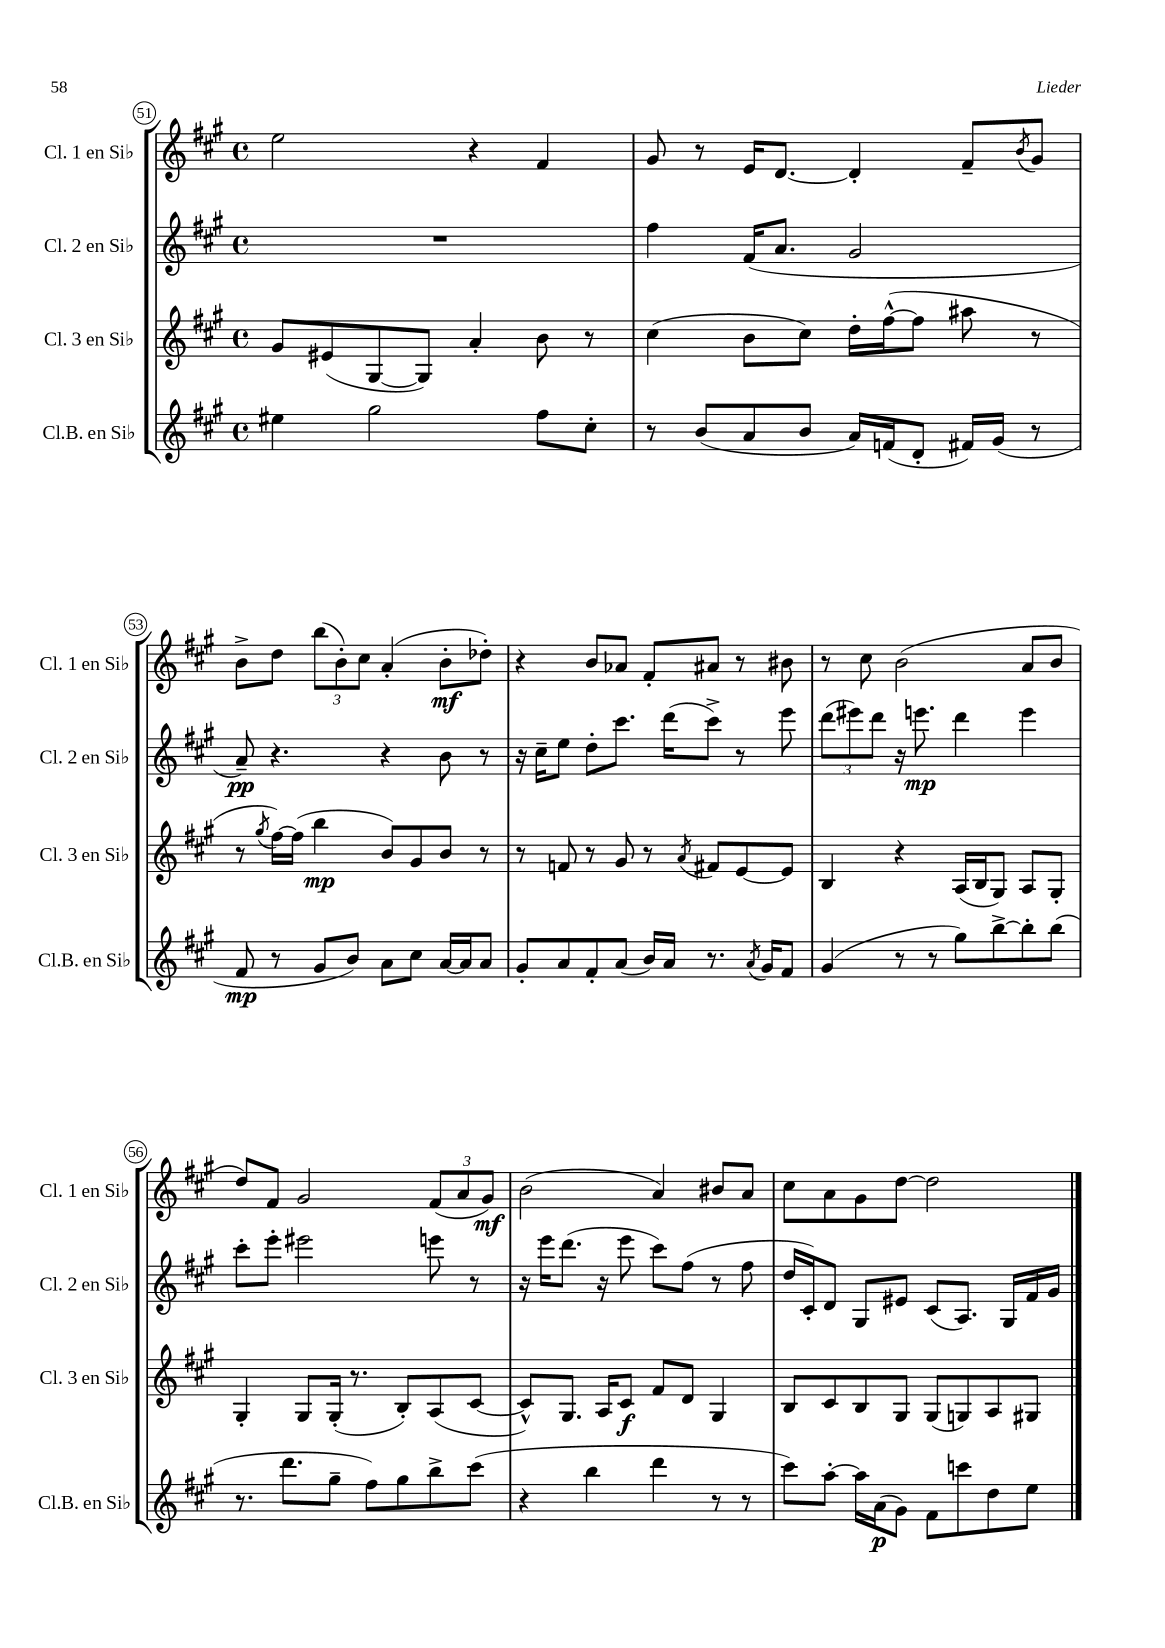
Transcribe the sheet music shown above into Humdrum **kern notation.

**kern	**dynam	**kern	**dynam	**kern	**dynam	**kern	**dynam
*part4	*part4	*part3	*part3	*part2	*part2	*part1	*part1
*staff4	*staff4	*staff3	*staff3	*staff2	*staff2	*staff1	*staff1
*I"Cl.B. en Si♭	*	*I"Cl. 3 en Si♭	*	*I"Cl. 2 en Si♭	*	*I"Cl. 1 en Si♭	*
*I'Cl.B. en Si♭	*	*I'Cl. 3 en Si♭	*	*I'Cl. 2 en Si♭	*	*I'Cl. 1 en Si♭	*
*clefG2	*	*clefG2	*	*clefG2	*	*clefG2	*
*k[f#c#g#]	*	*k[f#c#g#]	*	*k[f#c#g#]	*	*k[f#c#g#]	*
*M4/4	*	*M4/4	*	*M4/4	*	*M4/4	*
*met(c)	*	*met(c)	*	*met(c)	*	*met(c)	*
=51	=51	=51	=51	=51	=51	=51	=51
4ee#X\	.	8g#/L	.	1r	.	2ee\	.
.	.	(8e#X/	.	.	.	.	.
2gg#\	.	[8G#/	.	.	.	.	.
.	.	8G#/J])	.	.	.	.	.
.	.	4a'/	.	.	.	4r	.
8ff#\L	.	8b\	.	.	.	4f#/	.
8cc#'\J	.	8r	.	.	.	.	.
=52	=52	=52	=52	=52	=52	=52	=52
8r	.	(4cc#\	.	4ff#\	.	8g#/	.
(8b/L	.	.	.	.	.	8r	.
8a/	.	8b\L	.	(16f#/KL	.	16e/KL	.
.	.	.	.	8.a/J	.	[8.d/J	.
8b/J	.	8cc#\J)	.	.	.	.	.
16a/LL)	.	16dd'\LL	.	2g#/	.	4d'/]	.
(16fn/J	.	([16ff#^^\J	.	.	.	.	.
8d'/J	.	8ff#\J]	.	.	.	.	.
16f#X/LL)	.	8aa#X\	.	.	.	8f#~/L	.
(16g#/JJ	.	.	.	.	.	.	.
.	.	.	.	.	.	8qb/	.
8r	.	8r	.	.	.	8g#/J	.
!!LO:LB:g=z
=53	=53	=53	=53	=53	=53	=53	=53
8f#/	mp	8r	.	8a~/)	pp	8b^\L	.
.	.	8qgg#/	.	.	.	.	.
8r	.	[16ff#\LL)	.	4.r	.	8dd\J	.
.	.	(16ff#\JJ]	.	.	.	.	.
8g#/L	.	4bb\	mp	.	.	(12bb\L	.
.	.	.	.	.	.	12b'\)	.
8b/J)	.	.	.	.	.	.	.
.	.	.	.	.	.	12cc#\J	.
8a\L	.	8b/L)	.	4r	.	(4a'/	.
8cc#\J	.	8g#/	.	.	.	.	.
[16a/LL	.	8b/J	.	8b\	.	8b'\L	mf
16a/J]	.	.	.	.	.	.	.
8a/J	.	8r	.	8r	.	8dd-X'\J)	.
=54	=54	=54	=54	=54	=54	=54	=54
8g#'/L	.	8r	.	16r	.	4r	.
.	.	.	.	16cc#~\KL	.	.	.
8a/	.	8fn/	.	8ee\J	.	.	.
8f#'/	.	8r	.	8dd'\L	.	8b/L	.
(8a/J	.	8g#/	.	8.ccc#\J	.	8a-X/J	.
16b/LL)	.	8r	.	.	.	8f#'/L	.
16a/JJ	.	.	.	(16ddd\KL	.	.	.
.	.	8qa/	.	.	.	.	.
8.r	.	8f#X/L	.	8ccc#^\J)	.	8a#X/J	.
.	.	[8e/	.	8r	.	8r	.
8qa/	.	.	.	.	.	.	.
16g#/KL	.	.	.	.	.	.	.
8f#/J	.	8e/J]	.	8eee\	.	8b#X\	.
=55	=55	=55	=55	=55	=55	=55	=55
(4g#/	.	4B/	.	(12ddd\L	.	8r	.
.	.	.	.	12eee#X\)	.	.	.
.	.	.	.	.	.	8cc#\	.
.	.	.	.	12ddd\J	.	.	.
8r	.	4r	.	16r	.	(2b\	.
.	.	.	.	8.eeen\	mp	.	.
8r	.	.	.	.	.	.	.
8gg#\L)	.	(16A/LL	.	4ddd\	.	.	.
.	.	16B/J	.	.	.	.	.
[8bb^\	.	8G#/J)	.	.	.	.	.
8bb'\]	.	8A/L	.	4eee\	.	8a/L	.
(8bb\J	.	8G#'/J	.	.	.	8b/J	.
!!LO:LB:g=z
=56	=56	=56	=56	=56	=56	=56	=56
8.r	.	4G#'/	.	8ccc#'\L	.	8dd/L)	.
.	.	.	.	8eee'\J	.	8f#/J	.
8.ddd\L	.	.	.	.	.	.	.
.	.	8G#/L	.	2eee#X\	.	2g#/	.
8gg#~\J	.	(16G#'/Jk	.	.	.	.	.
.	.	8.r	.	.	.	.	.
8ff#\L)	.	.	.	.	.	.	.
8gg#\	.	8B'/L)	.	.	.	.	.
8bb^\	.	(8A/	.	8eeen\	.	(12f#/L	.
.	.	.	.	.	.	12a/	.
(8ccc#\J	.	[8c#/J	.	8r	.	.	.
.	.	.	.	.	.	12g#/J)	mf
=57	=57	=57	=57	=57	=57	=57	=57
4r	.	8c#^^/L])	.	16r	.	(2b\	.
.	.	.	.	16eee\KL	.	.	.
.	.	8.G#/J	.	(8.ddd\J	.	.	.
4bb\	.	.	.	.	.	.	.
.	.	16A/KL	.	16r	.	.	.
.	.	8c#/J	f	8eee\	.	.	.
4ddd\	.	8f#/L	.	8ccc#\L)	.	4a/)	.
.	.	8d/J	.	(8ff#\J	.	.	.
8r	.	4G#/	.	8r	.	8b#X/L	.
8r	.	.	.	8ff#\	.	8a/J	.
=58	=58	=58	=58	=58	=58	=58	=58
8ccc#\L)	.	8B/L	.	16dd/LL	.	8cc#\L	.
.	.	.	.	16c#'/J)	.	.	.
[8aa'\J	.	8c#/	.	8d/J	.	8a\	.
16aa\LL]	.	8B/	.	8G#/L	.	8g#\	.
(16a\J	p	.	.	.	.	.	.
8g#\J)	.	8G#/J	.	8e#X/J	.	[8dd\J	.
8f#\L	.	(8G#/L	.	(8c#/L	.	2dd\]	.
8cccn\	.	8Gn/)	.	8.A/J)	.	.	.
8dd\	.	8A/	.	.	.	.	.
.	.	.	.	16G#/LL	.	.	.
8ee\J	.	8G#X/J	.	16f#/	.	.	.
.	.	.	.	16g#/JJ	.	.	.
==	==	==	==	==	==	==	==
*-	*-	*-	*-	*-	*-	*-	*-
